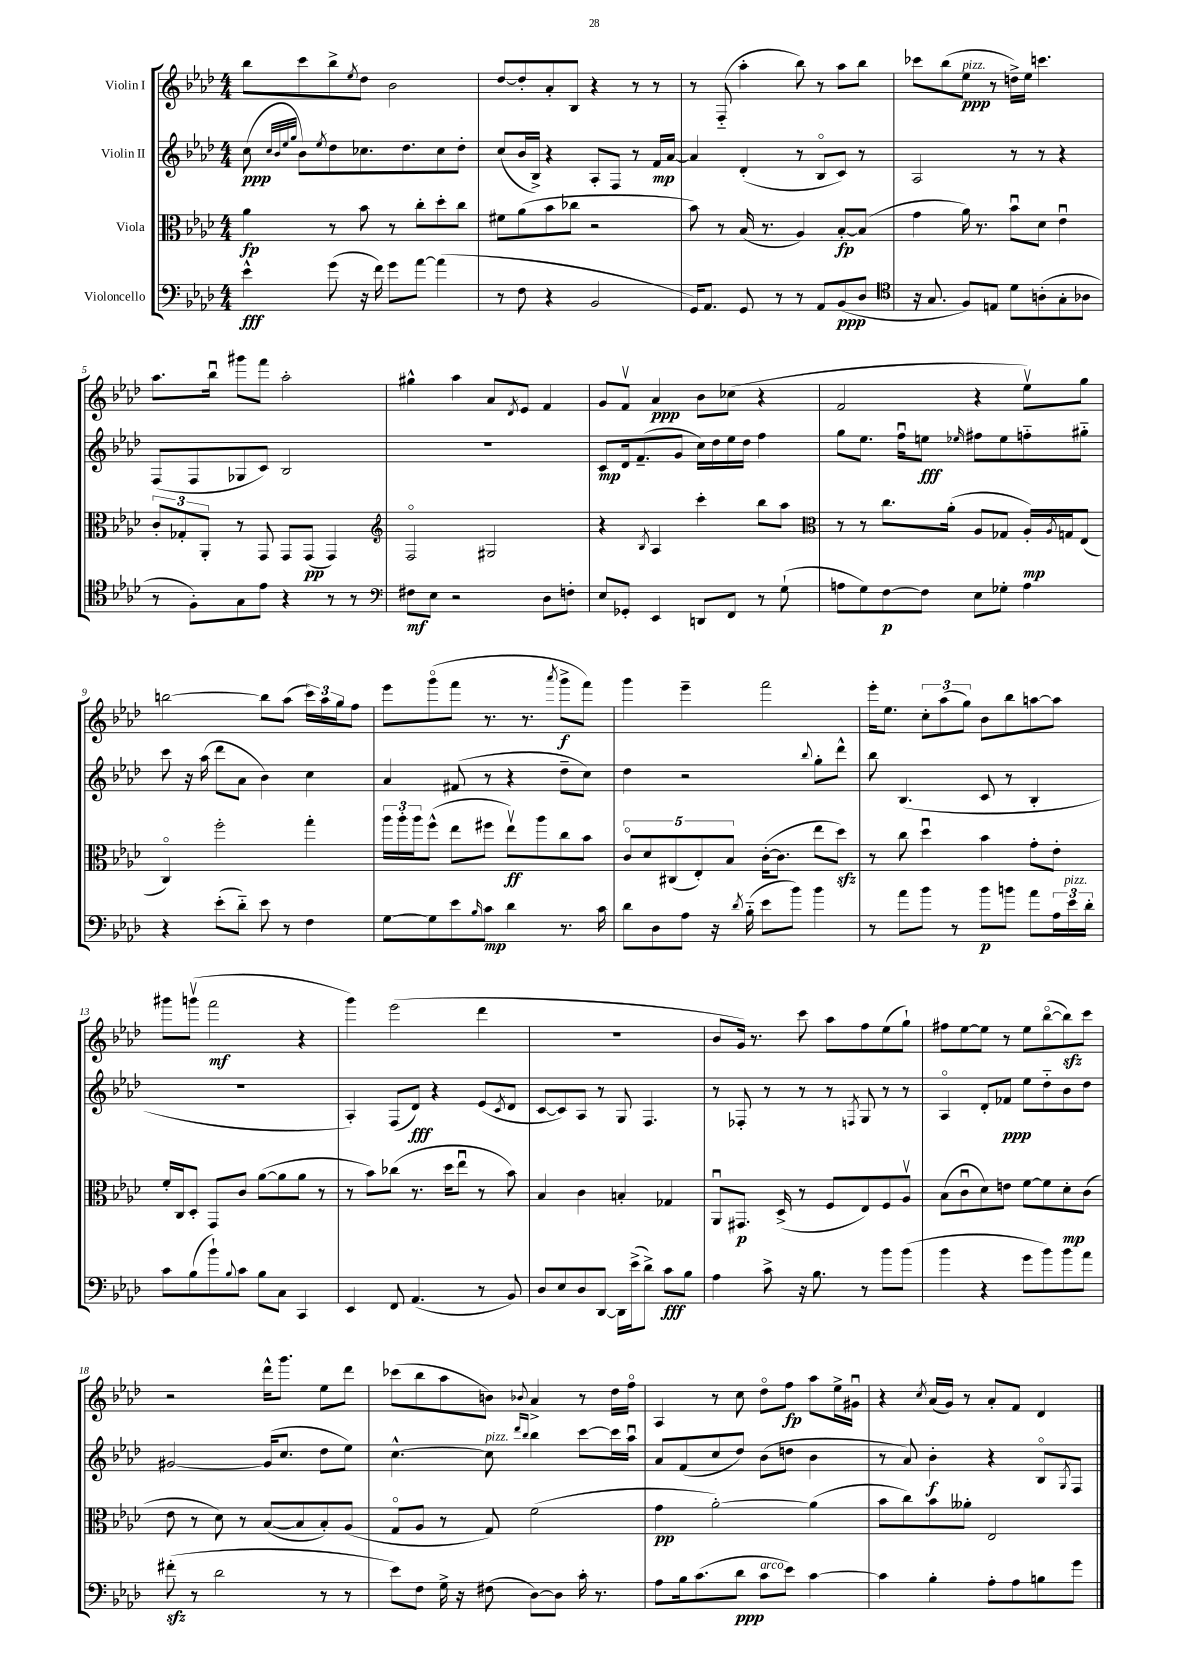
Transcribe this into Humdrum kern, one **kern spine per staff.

**kern	**kern	**kern	**kern
*staff4	*staff3	*staff2	*staff1
*clefF4	*clefC3	*clefG2	*clefG2
*k[b-e-a-d-]	*k[b-e-a-d-]	*k[b-e-a-d-]	*k[b-e-a-d-]
*M4/4	*M4/4	*M4/4	*M4/4
4e-^^	4a-	(8cc	8bb-
.	.	32qqcc	.
.	.	32qqb-	.
.	.	32qqee-	.
.	.	32qqgg	.
.	.	8b-)	8ccc
.	.	8qee-	.
(8g	8r	8dd-	8bb-^
.	.	.	8qee-
16r	8b-	8.cc-	8dd-
16f)	.	.	.
8g	8r	.	2b-
.	.	8.dd-	.
[8a-	8cc'	.	.
(4a-]	8dd-'	8cc-	.
.	8cc	8dd-'	.
=	=	=	=
8r	8f#	(8cc	[8dd-
8F	(8a-	16b-	8dd-']
.	.	16B-^)	.
4r	8b-	4r	8a-'
.	8cc-	.	8B-
2BB-	2r	8A-'	4r
.	.	8F	.
.	.	8r	8r
.	.	16f	8r
.	.	[16a-	.
=	=	=	=
16GG)	8b-)	4a-]	8r
8.AA-	.	.	.
.	8r	.	(8F'~
8GG	(16B-	(4d-'	4aa-'
.	8.r	.	.
8r	.	.	.
8r	4A-)	8r	8bb-)
8AA-	.	8B-o	8r
(8BB-	[8B-'	8c)	8aa-
8D-	(8B-]	8r	8bb-
=	=	=	=
*clefC4	*	*	*
16r	4g	2A-	8ccc-
8.G	.	.	.
.	.	.	(8bb-
8F)	16a-)	.	8ee-
.	8.r	.	.
8E	.	.	8r
8d-	8b-u	8r	16dd^)
.	.	.	16ee-
(8A'	8d-	8r	4.ccc
8G'	4e-u	4r	.
8A-	.	.	.
=	=	=	=
8r	12c'	(8F	8.aa-
.	12G-'	.	.
8F')	.	8F	.
.	12AA-'	.	.
.	.	.	16bb-u
8G	8r	8G-	8ggg#
8e-	8GG	8c)	8fff
4r	8GG	2B-	2aa-'
.	(8GG	.	.
8r	4GG)	.	.
8r	.	.	.
=	=	=	=
*clefF4	*clefG2	*	*
8F#	2Fo	1r	4gg#^^
8E-	.	.	.
2r	.	.	4aa-
.	2G#	.	8a-
.	.	.	8qd-
.	.	.	8e-
8D-	.	.	4f
8F'	.	.	.
=	=	=	=
8E-	4r	8c	8g
8GG-'	.	16d-	8fv
.	.	(8.f~	.
.	8qB-	.	.
4EE-	4A-	.	4a-
.	.	8g	.
8DD	4ccc'	16cc)	8b-
.	.	16dd-	.
8FF	.	16ee-	(8cc-
.	.	16dd-	.
8r	8bb-	4ff	4r
(8G`	8aa-	.	.
=	=	=	=
*	*clefC3	*	*
8A	8r	8gg	2f
8G)	8r	8.ee-	.
[8F	8.cc	.	.
.	.	16ffu	.
8F]	.	8ee	.
.	(16a-'	.	.
.	.	16qqee-	.
8E-	8A-	8ff#	4r
8G-'	8G-	8ee-	.
4A	16A-')	8ff'~	8ee-v)
.	8qA-	.	.
.	16G	.	.
.	(8E-	8gg#'~	8gg
=	=	=	=
4r	4Co)	8ccc	[2bb
.	.	16r	.
.	.	(16aa-	.
(8e-'	2ff'	8ddd-	.
8d-'~)	.	8a-	.
8e-	.	4b-)	8bb]
8r	.	.	(8aa-
4F	4gg'	4cc	24ccc)
.	.	.	24aa-
.	.	.	24gg
.	.	.	8ff
=	=	=	=
[8G	24aa-	4a-	8eee-
.	24aa-'	.	.
.	24aa-	.	.
8G]	(8ff^^	.	(8gggo
8e-	8ee-	(8f#	8fff
16qqB-	.	.	.
8c	8ff#	8r	8.r
4d-	8ee-v)	4r	.
.	.	.	8.r
.	8aa-	.	.
.	.	.	8qaaa-
8.r	8cc	8dd-~	8ggg^
.	8b-	8cc)	8fff)
16c	.	.	.
=	=	=	=
8d-	10co	4dd-	4ggg
.	10d-	.	.
8D-	.	.	.
.	(10C#	.	.
8A-	.	2r	4eee-~
.	10E-')	.	.
16r	.	.	.
.	10B-	.	.
8qd-	.	.	.
(16B-'~	.	.	.
8e-	([16c'	.	2fff
.	8.c]	.	.
8b-)	.	.	.
.	.	8qqbb-	.
4b-	8ee-	8gg'	.
.	8dd-)	8ddd-^^	.
=	=	=	=
8r	8r	8bb-	16eee-'
.	.	.	8.ee-
8a-	8cc	(4.B-	.
8b-	4dd-u	.	12cc'
.	.	.	(12aa-
8r	.	.	.
.	.	.	12gg)
8b-	4b-	8c	8b-
8b	.	8r	8bb-
8a-	8g'	4B-'	[8aa
24A-	8e-'	.	8aa]
24e-	.	.	.
24d-'	.	.	.
=	=	=	=
8c	16f'	1r	8ggg#
.	16C	.	.
(8B-	8D-'	.	(8gggv
8b-`)	8GG	.	2fff
8qqB-	.	.	.
8c	8c	.	.
8B-	([8a-	.	.
8C	8a-]	.	.
4CC	8a-	.	4r
.	8r	.	.
=	=	=	=
4EE-	8r	4A-')	4ggg)
.	8b-)	.	.
8FF	(8cc-	(8F	(2eee-
(4.AA-	8.r	8d-)	.
.	.	4r	.
.	16dd-	.	.
.	8ee-u	.	.
8r	8r	(8e-	4ddd-
.	.	8qc	.
8BB-)	8b-)	8d-	.
=	=	=	=
8D-	4B-	[8c	1r
8E-	.	8c])	.
8D-	4c	8A-	.
[8DD-	.	8r	.
16DD-]	4B'	8G	.
(16e-^	.	.	.
8d-^)	.	4.F	.
8c	4G-	.	.
8B-	.	.	.
=	=	=	=
4A-	8AA-u	8r	8b-
.	8.GG#	8F-'	16g)
.	.	.	8.r
8c^	.	8r	.
.	(16D-^	.	.
16r	8r	8r	8ccc
8.B-	.	.	.
.	8F	8r	8aa-
.	.	8qF	.
8r	8E-)	8G	8ff
8b-	8F	8r	(8ee-
(8b-	8A-v	8r	8gg`)
=	=	=	=
4b-	(8B-	4A-o	8ff#
.	8cu	.	[8ee-
4r	8d-)	8d-'	8ee-]
.	8e	8f-	8r
8g	[8f	8ee-	8ee-
8b-)	8f]	8dd-'~	([8bb-o
8b-	8d-'	8b-	8bb-])
8a-	(8c	8dd-	8ccc
=	=	=	=
(8f#'	8e-	[2g#	2r
8r	8r	.	.
2d-	8d-)	.	.
.	8r	.	.
.	([8B-	(16g#]	16ddd-^^
.	.	8.cc	8.ggg
.	8B-]	.	.
8r	8B-')	8dd-	8ee-
8r	(8A-	8ee-)	8ddd-
=	=	=	=
8e-)	8Go	[4.cc^^	(8ccc-
8F	8A-	.	8bb-
16G^	8r	.	8aa-
16r	.	.	.
(8F#	8G)	8cc]	8b)
.	.	16qqddd-	.
.	.	16qqbb-	8qqb-
[8D-)	(2f	4bb-	4a-^
8D-]	.	.	.
16c'	.	[8ccc	8r
8.r	.	.	.
.	.	16ccc]	16dd-
.	.	16aa-u	16ffo
=	=	=	=
8A-	4g	8a-	4A-
16B-	.	(8f	.
(8.c	.	.	.
.	[2a-')	8cc	8r
8d-	.	8dd-)	8cc
8c	.	(8b-	8dd-o
8e-)	.	8dd	8ff
[4c	(4a-]	4b-	8aa-
.	.	.	16ee-^
.	.	.	16g#u
=	=	=	=
4c]	8b-	8r	4r
.	8cc)	8a-)	.
.	.	.	8qcc
4B-'	8b-	4b-'	(16a-
.	.	.	16g)
.	8a--'	.	8r
8A-'	2E-	4r	8a-'
8A-	.	.	8f
8B	.	8B-o	4d-
.	.	8qG	.
8g	.	8F	.
==	==	==	==
*-	*-	*-	*-
